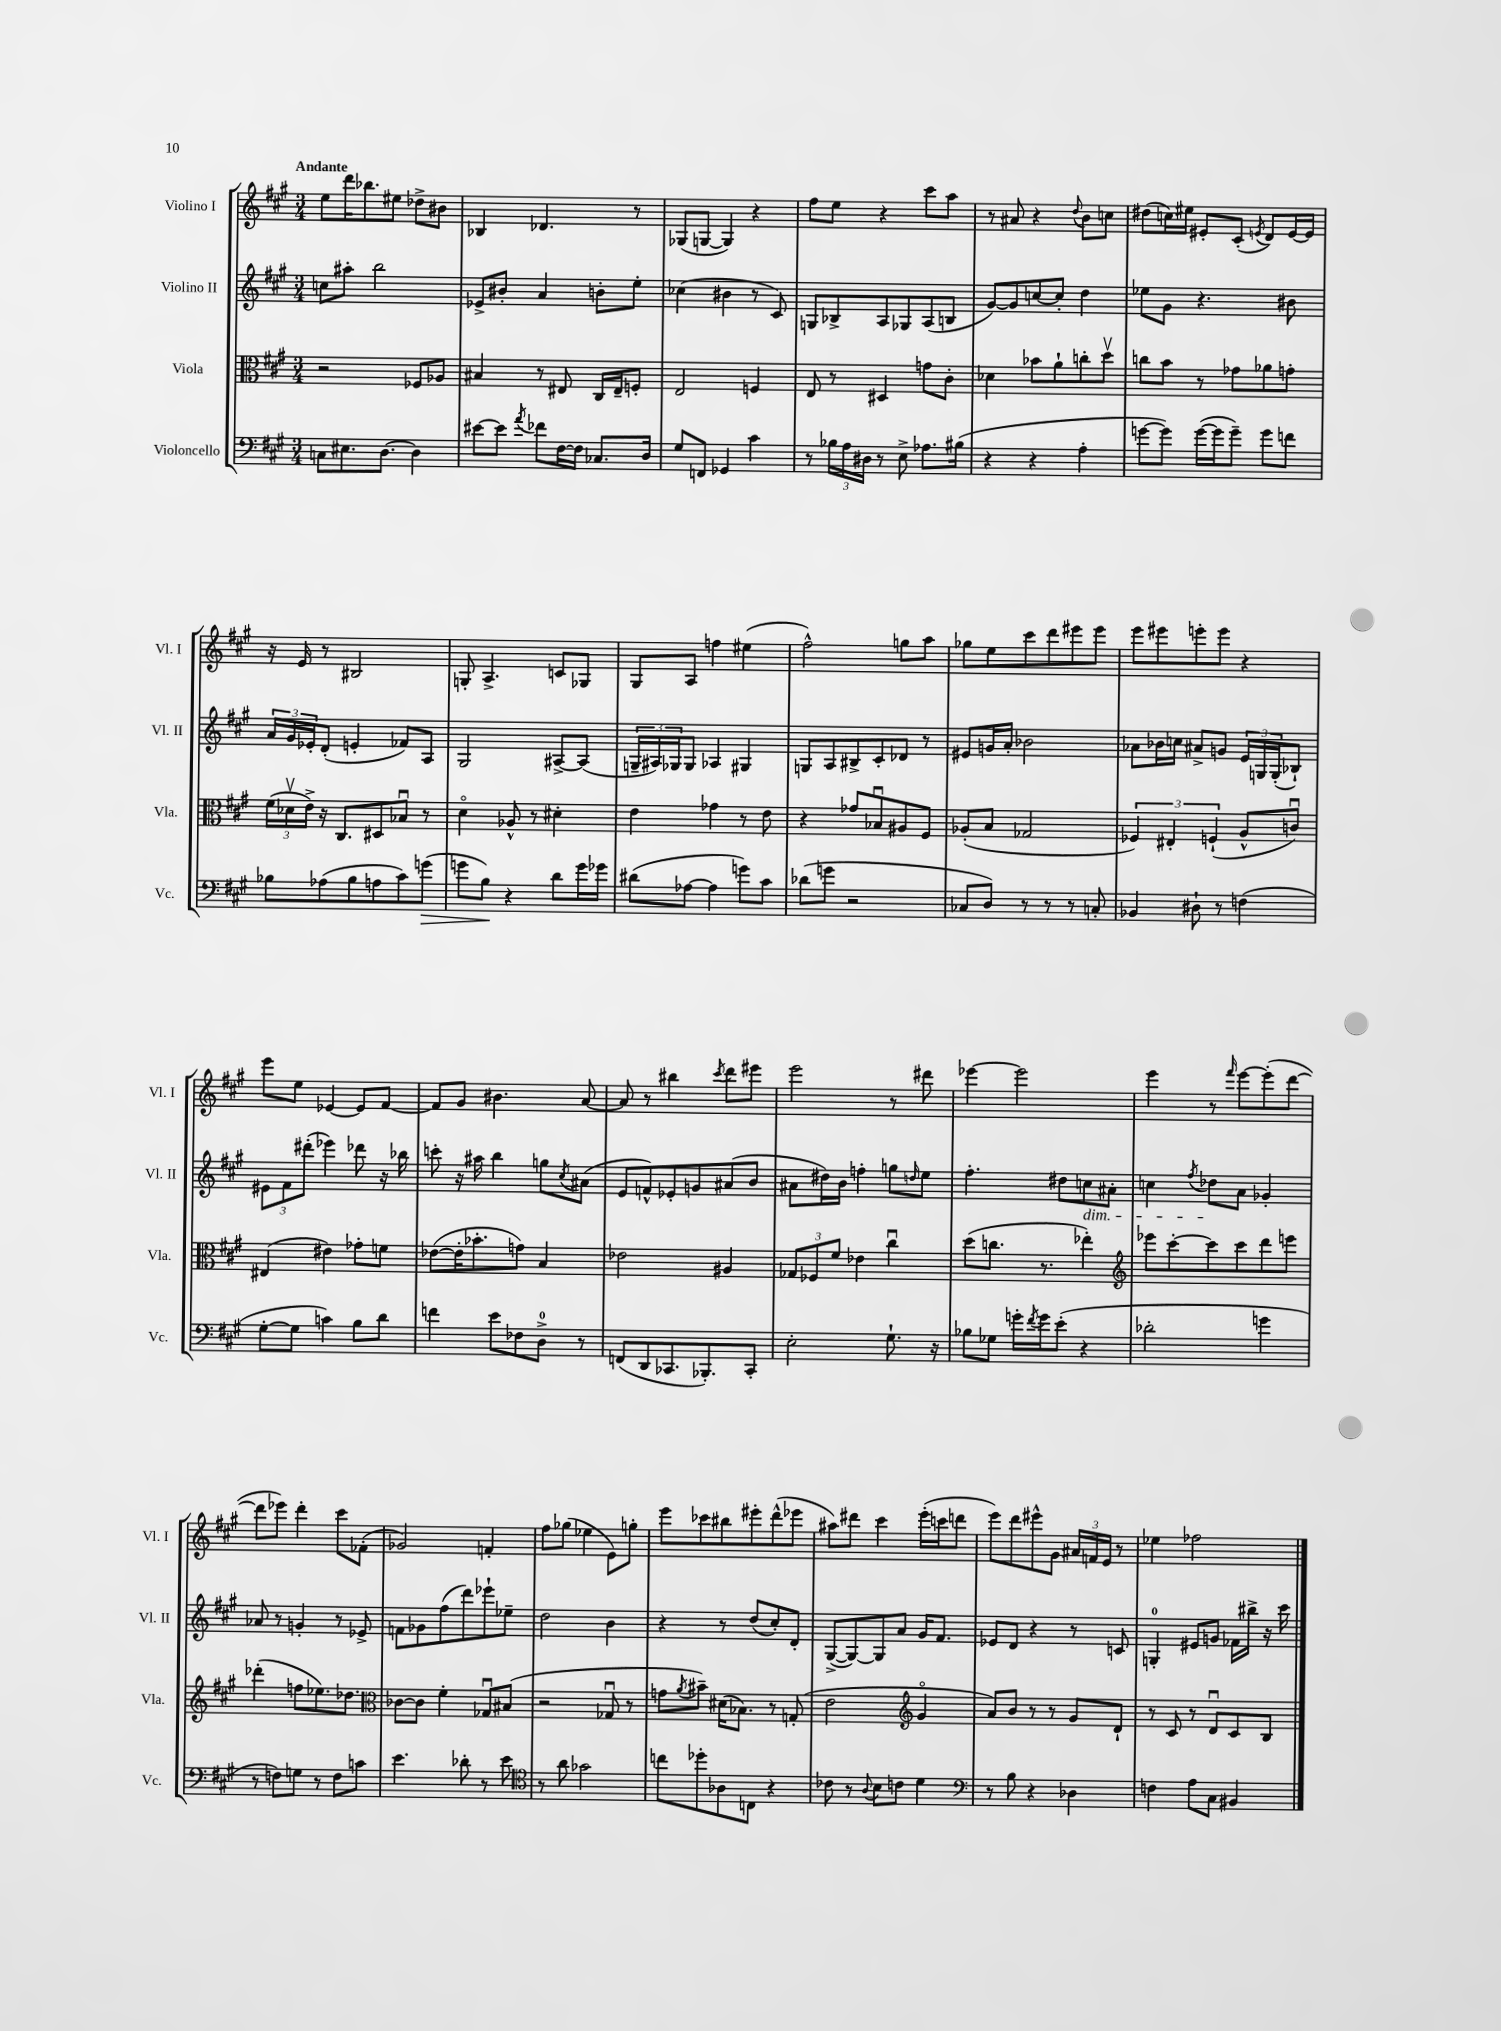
<<
\new StaffGroup <<
\new Staff = "s0" \with { instrumentName = "Violino I" shortInstrumentName = "Vl. I" } {
    \clef treble \key a \major \numericTimeSignature \time 3/4 \tempo "Andante"
    e''8 d'''16 bes''8. eis''8 des''8-> bis'8 |
    bes4 des'4. r8 |
    ges8( g8~ g4) r4 |
    fis''8 e''8 r4 cis'''8 a''8 |
    r8 ais'8 r4 \appoggiatura { d''8 } b'8 c''8 |
    dis''8( c''16) eis''16 eis'8-. cis'8-.( \acciaccatura { e'8 } d'8) e'16~ e'16 |
    r16 e'16 r8 bis2 |
    g8-. a4.-> c'8 ges8 |
    gis8 a8 f''4 eis''4( |
    fis''2-^) g''8 a''8 |
    ges''8 e''8 cis'''8 d'''8 eis'''8 eis'''8 |
    e'''8 eis'''8 e'''8-. e'''8 r4 |
    e'''8 e''8 ees'4~ ees'8 fis'8~ |
    fis'8 gis'8 bis'4. a'8~ |
    a'8 r8 bis''4 \acciaccatura { cis'''8 } d'''8 eis'''8 |
    e'''2 r8 dis'''8 |
    ees'''4~ ees'''2 |
    e'''4 r8 \grace { fis'''16 } e'''8~ e'''8-.( d'''8~ |
    d'''8 ees'''8) d'''4-. cis'''8 fes'8-.( |
    ges'2) f'4-. |
    fis''8 ges''8( ees''4 e'8) g''8-. |
    e'''8 ces'''8 bis''8 eis'''8-. d'''8-^( ees'''8 |
    ais''8) dis'''8 cis'''4 e'''16-.( c'''16 d'''8 |
    e'''8) d'''8 eis'''8-^ gis'8 \tuplet 3/2 { ais'16 f'16 e'16 } r8 |
    ees''4 fes''2 \bar "|." |
}
\new Staff = "s1" \with { instrumentName = "Violino II" shortInstrumentName = "Vl. II" } {
    \clef treble \key a \major \numericTimeSignature \time 3/4
    c''8 ais''8-. b''2 |
    ees'8-> bis'8-. a'4 b'8-. e''8-. |
    ces''4( bis'4 r8 cis'8) |
    g8 bes8-> a8 ges8 a8( b8 |
    gis'8~) gis'8 c''8~ c''8-. d''4 |
    ees''8 gis'8 r4. bis'8 |
    \tuplet 3/2 { a'16 gis'16 ees'16-. } d'8-.( e'4-. fes'8) a8 |
    gis2 ais8~-> ais8( |
    \tuplet 3/2 { g16-- ais16) ges16 } ges8 aes4 gis4 |
    g8 a8 bis8-> cis'8-. des'8 r8 |
    eis'8 g'16 a'16-. bes'2 |
    aes'8 bes'16 c''16 ais'8-> g'8 \tuplet 3/2 { e'16 g16 g16-.( } bes8-!) |
    \tuplet 3/2 { eis'8 fis'8 dis'''8-.( } ees'''4) des'''8 r16 bes''16 |
    c'''8-. r16 ais''16 b''4 g''8 \acciaccatura { cis''8 } ais'8( |
    e'8 f'8-^) ees'8-. g'8 ais'8( b'8 |
    ais'8 dis''16) b'16 f''4-. g''8 \grace { d''16 } e''8 |
    fis''4.-. dis''8 c''8\dim ais'8-. |
    c''4 \acciaccatura { fis''8 } des''8\! a'8 ges'4-. |
    aes'8 r8 g'4-. r8 ees'8-> |
    f'8 ges'8 fis''8( d'''8) ees'''8-! ees''8-- |
    d''2 b'4 |
    r4 r8 d''8( cis''8-.) d'8-. |
    gis8~->( gis8~) gis8 a'8 gis'16 fis'8. |
    ees'8 d'8 r4 r8 c'8 |
    g4-0-. eis'8 g'8 fes'16 bis''16-> r16 cis'''16 \bar "|." |
}
\new Staff = "s2" \with { instrumentName = "Viola" shortInstrumentName = "Vla." } {
    \clef alto \key a \major \numericTimeSignature \time 3/4
    r2 fes8 aes8 |
    bis4 r8 eis8 cis16 eis16-- f8-. |
    e2 f4 |
    e8 r8 dis4 g'8 cis'8-. |
    des'4 bes'8 a'8-! c''8-. d''8\upbow |
    c''8 b'8 r8 ges'8 aes'8 g'8-. |
    \tuplet 3/2 { fis'16( des'16\upbow e'16->) } r16 cis8. dis8 bes8\downbow r8 |
    d'4\flageolet aes8-^ r8 dis'4-. |
    e'4 ges'4 r8 e'8 |
    r4 ges'8 bes8\downbow ais8 fis8 |
    aes8-.( b8 ges2 |
    \tuplet 3/2 { fes4) eis4-. f4-!( } a8-^ c'8\downbow) |
    eis4( eis'4) ges'8-. f'8 |
    ees'8~( ees'16-. bes'8.-. g'8) b4 |
    ees'2 ais4 |
    \tuplet 3/2 { ges8 fes8 fis'8 } ees'4 cis''4\downbow |
    d''8( c''8. r8. ees''4-.) |
    \clef treble ees'''8 cis'''8~-. cis'''8 cis'''8 d'''8 e'''8 |
    des'''4-.( f''8 ees''8.) des''8. |
    \clef alto ces'8~ ces'8 fis'4-. ges8\downbow bis8( |
    r2 ges8\downbow r8 |
    g'8 \acciaccatura { a'8 } bis'8--) dis'16( bes8.) r8 g8-.( |
    e'2 \clef treble gis'4\flageolet |
    a'8) b'8 r8 r8 gis'8 d'8-! |
    r8 cis'8 r8 d'8\downbow cis'8 b8 \bar "|." |
}
\new Staff = "s3" \with { instrumentName = "Violoncello" shortInstrumentName = "Vc." } {
    \clef bass \key a \major \numericTimeSignature \time 3/4
    c8 eis8. d8.~ d4 |
    eis'8~ eis'8 \acciaccatura { a'8 } fes'8 fis16~ fis16 ces8. d16 |
    gis8 f,8 ges,4 cis'4 |
    r8 \tuplet 3/2 { bes16 a16 dis16 } r8 e8-> aes8. bis16( |
    r4 r4 a4-. |
    g'8~ g'8) g'16~( g'16 g'8--) g'8 f'8 |
    bes8 aes8( bes8 a8 cis'8) g'8\>( |
    g'8 b8\!) r4 d'8 g'16 ges'16 |
    dis'8( aes8~ aes4 g'8) cis'8 |
    des'8( g'8 r2 |
    ces8 d8) r8 r8 r8 c8-. |
    bes,4 dis8-! r8 f4( |
    gis8~-. gis8 c'4) b8 d'8 |
    f'4 e'8 fes8 d8-0-> r8 |
    f,8( d,8 ces,8. bes,,8.-.) ces,8-. |
    e2-. gis8.-! r16 |
    bes8 ges8 g'16-. \acciaccatura { fis'8 } g'16 e'8-.( r4 |
    des'2-. g'4 |
    r8 f8) g8 r8 f8 c'8 |
    e'4. des'8-. r8 e'8 |
    \clef tenor r8 a'8 ges'2 |
    c''8 des''8-. aes8 c8 r4 |
    ces'8 r8 \appoggiatura { a8 } b8 c'8 d'4 |
    \clef bass r8 b8 r4 des4 |
    f4 a8 cis8 bis,4 \bar "|." |
}
>>
>>
\layout { \context { \Score \remove "Bar_number_engraver" } }
